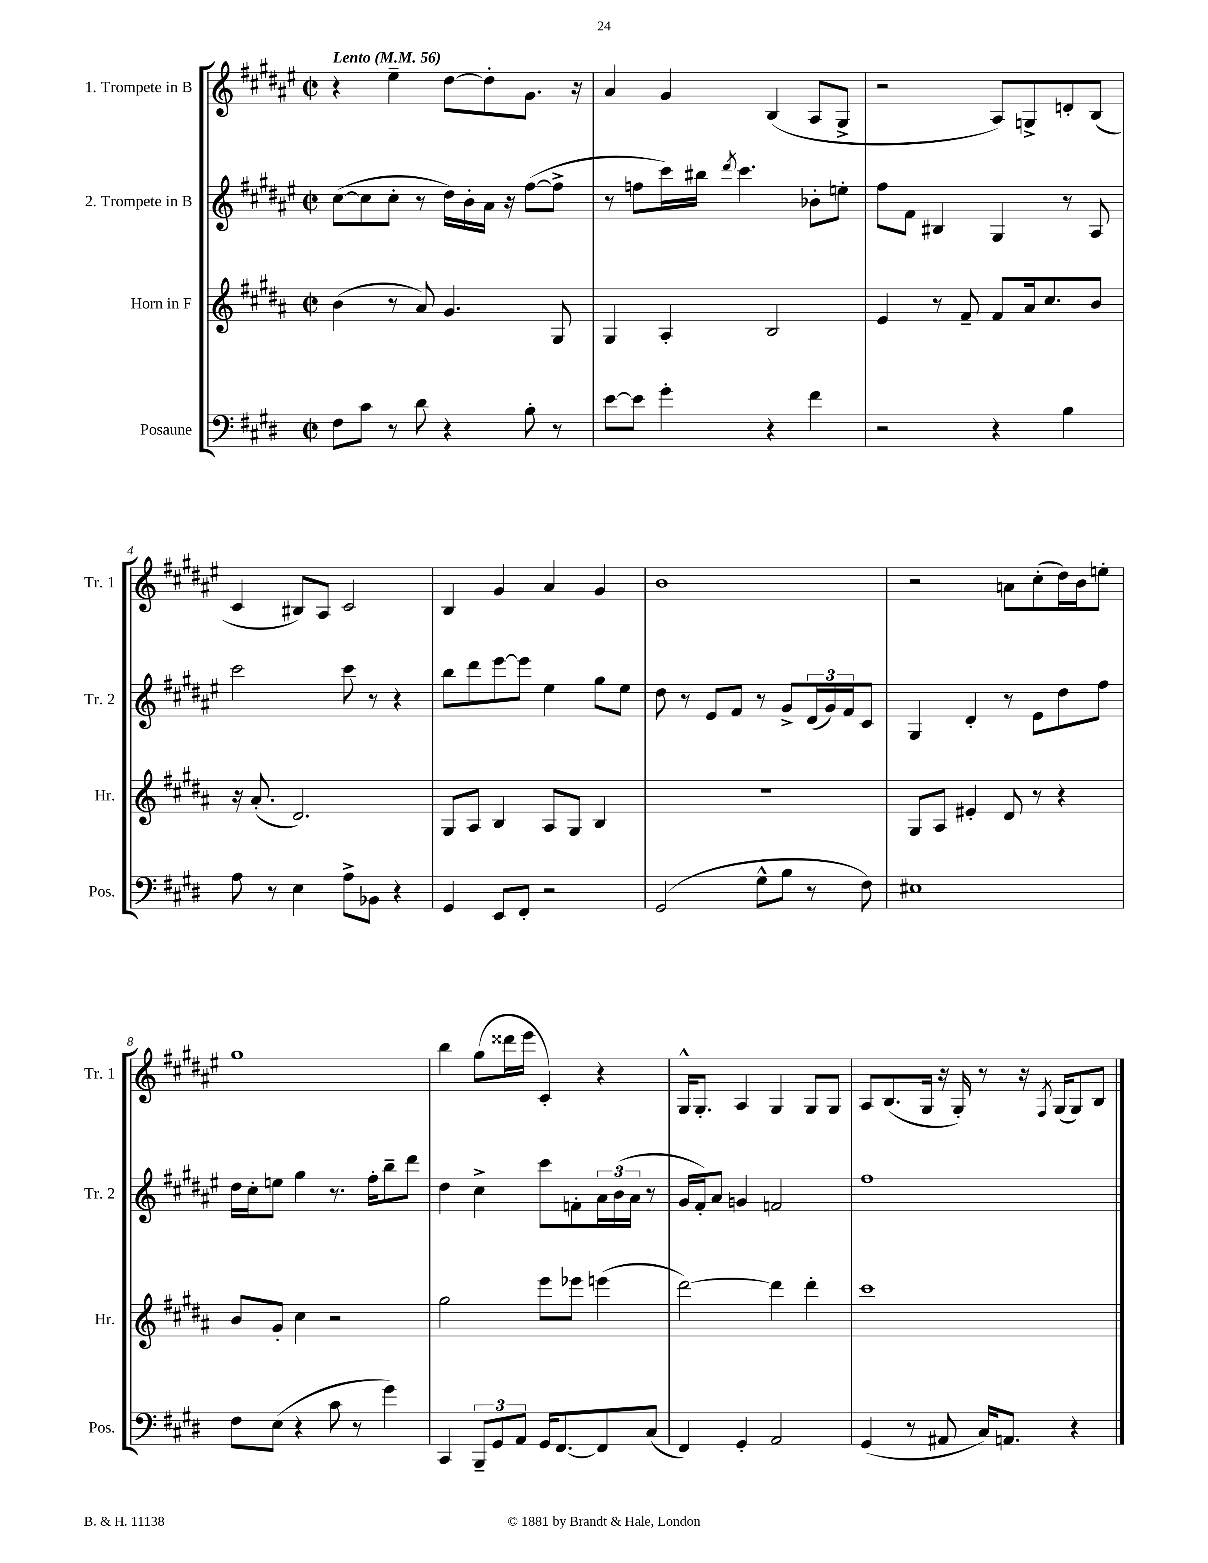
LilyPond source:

<<
\new StaffGroup <<
\new Staff = "s0" \with { instrumentName = "1. Trompete in B" shortInstrumentName = "Tr. 1" } {
    \clef treble \key fis \major \defaultTimeSignature \time 2/2 \tempo "Lento" 4 = 56
    r4 eis''4-- dis''8~ dis''8-. gis'8. r16 |
    ais'4 gis'4 b4( ais8 gis8-> |
    r2 ais8) g8-> d'8-. b8( |
    cis'4 bis8) ais8 cis'2 |
    b4 gis'4 ais'4 gis'4 |
    b'1 |
    r2 a'8 cis''8-.( dis''16) b'16 e''8-. |
    gis''1 |
    b''4 gis''8( disis'''16 eis'''16 cis'4-.) r4 |
    gis16-^ gis8.-. ais4 gis4 gis8 gis8 |
    ais8 b8.( gis16 r16 gis16-.) r8 r16 \acciaccatura { fis8 } gis16( gis8) b8 \bar "|." |
}
\new Staff = "s1" \with { instrumentName = "2. Trompete in B" shortInstrumentName = "Tr. 2" } {
    \clef treble \key fis \major \defaultTimeSignature \time 2/2
    cis''8~( cis''8 cis''8-. r8 dis''16) b'16-. ais'16 r16 fis''8~( fis''8-> |
    r8 f''8 cis'''16) bis''16 \acciaccatura { dis'''8 } cis'''4. bes'8-. e''8-. |
    fis''8 fis'8 bis4 gis4 r8 ais8 |
    cis'''2 cis'''8 r8 r4 |
    b''8 dis'''8 eis'''8~ eis'''8 eis''4 gis''8 eis''8 |
    dis''8 r8 eis'8 fis'8 r8 gis'8-> \tuplet 3/2 { dis'16( gis'16) fis'16 } cis'8 |
    gis4 dis'4-. r8 eis'8 dis''8 fis''8 |
    dis''16 cis''16-. e''8 gis''4 r8. fis''16-. b''8-- dis'''8 |
    dis''4 cis''4-> cis'''8 f'8-. \tuplet 3/2 { ais'16 b'16( ais'16 } r8 |
    gis'16 fis'16-.) ais'8 g'4 f'2 |
    fis''1 \bar "|." |
}
\new Staff = "s2" \with { instrumentName = "Horn in F" shortInstrumentName = "Hr." } {
    \clef treble \key b \major \defaultTimeSignature \time 2/2
    b'4( r8 ais'8) gis'4. gis8 |
    gis4 ais4-. b2 |
    e'4 r8 fis'8-- fis'8 ais'16 cis''8. b'8 |
    r16 ais'8.-.( dis'2.) |
    gis8 ais8 b4 ais8 gis8 b4 |
    R1 |
    gis8 ais8 eis'4-. dis'8 r8 r4 |
    b'8 gis'8-. cis''4 r2 |
    gis''2 e'''8 ees'''8 e'''4( |
    dis'''2~) dis'''4 dis'''4-. |
    cis'''1 \bar "|." |
}
\new Staff = "s3" \with { instrumentName = "Posaune" shortInstrumentName = "Pos." } {
    \clef bass \key e \major \defaultTimeSignature \time 2/2
    fis8 cis'8 r8 dis'8 r4 b8-. r8 |
    e'8~ e'8 gis'4-. r4 fis'4 |
    r2 r4 b4 |
    a8 r8 e4 a8-> bes,8 r4 |
    gis,4 e,8 fis,8-. r2 |
    gis,2( gis8-^ b8 r8 fis8) |
    eis1 |
    fis8 e8( r4 cis'8 r8 gis'4) |
    cis,4 \tuplet 3/2 { b,,8-- gis,8 a,8 } gis,16 fis,8.~ fis,8 cis8( |
    fis,4) gis,4-. a,2 |
    gis,4( r8 ais,8 cis16) a,8. r4 \bar "|." |
}
>>
>>
